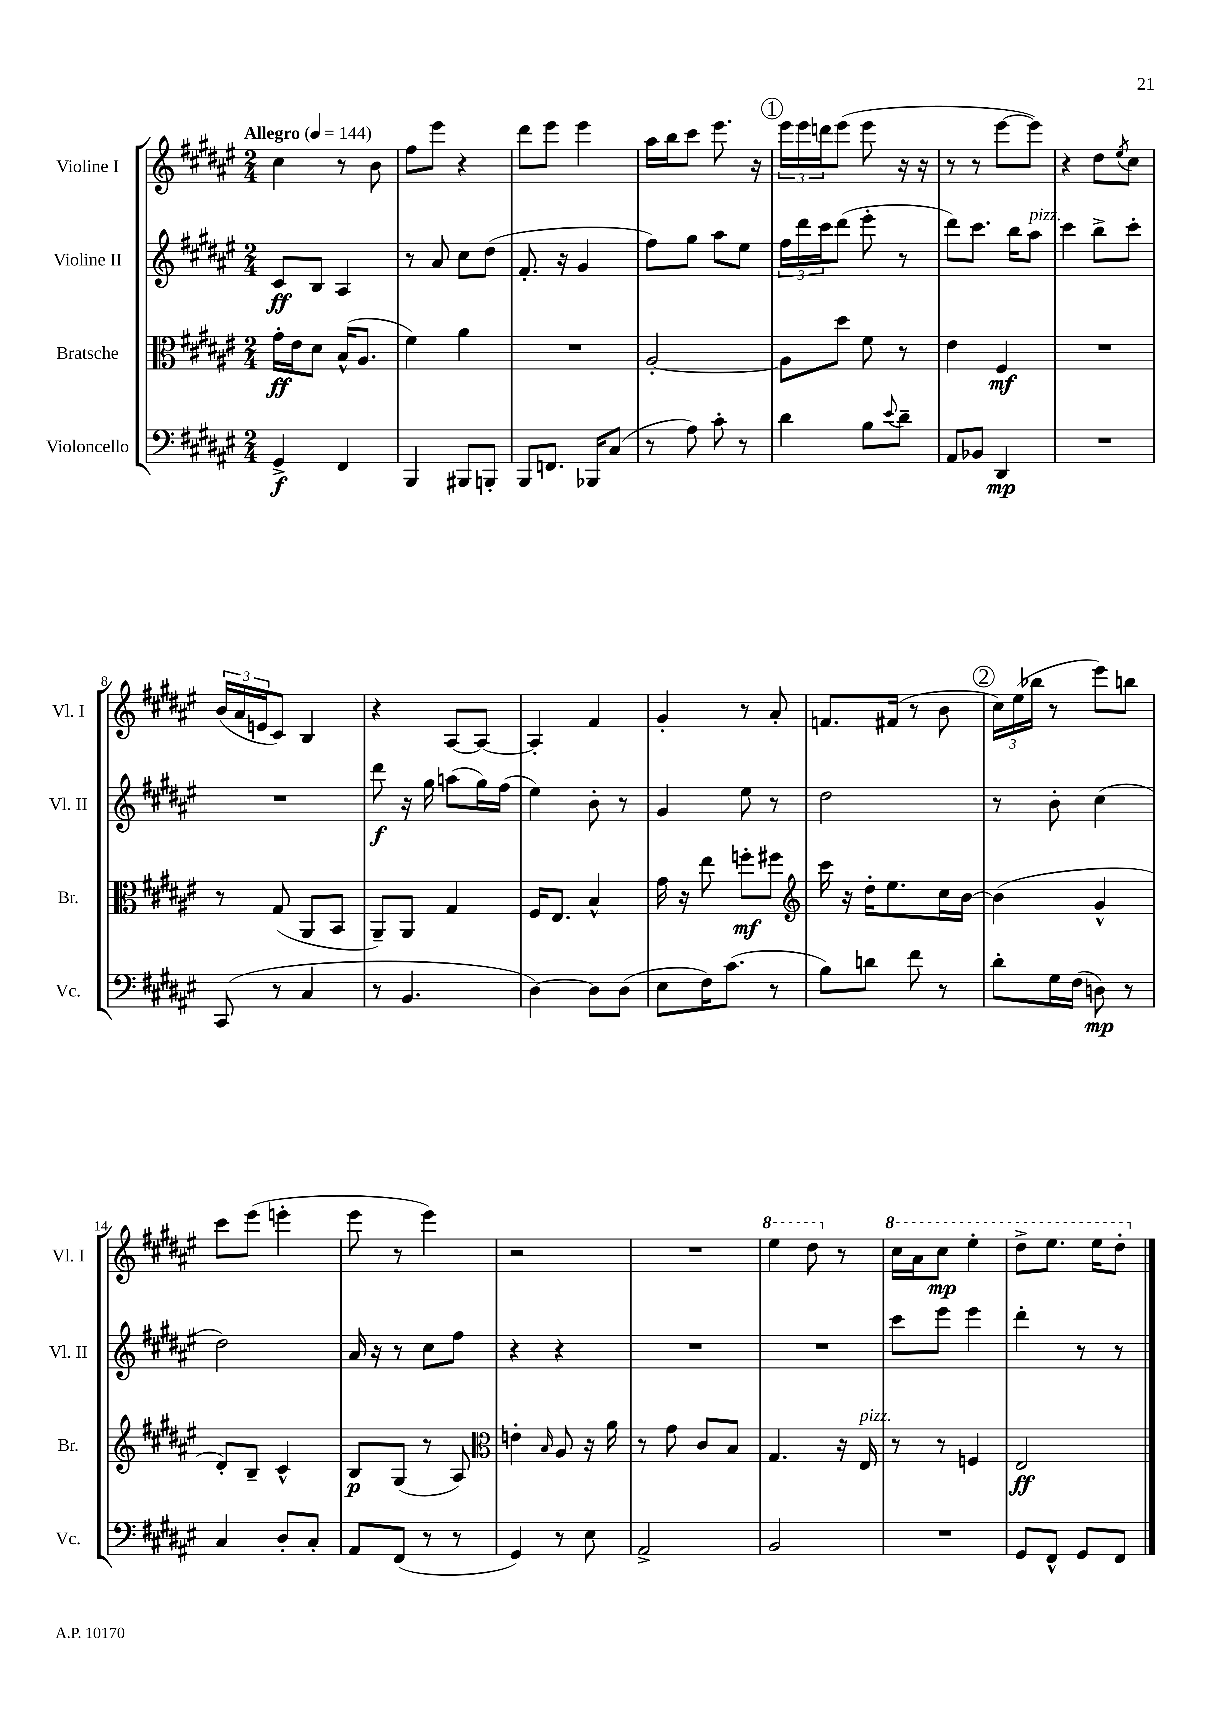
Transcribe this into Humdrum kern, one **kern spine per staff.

**kern	**dynam	**kern	**dynam	**kern	**dynam	**kern	**dynam
*part4	*part4	*part3	*part3	*part2	*part2	*part1	*part1
*staff4	*staff4	*staff3	*staff3	*staff2	*staff2	*staff1	*staff1
*I"Violoncello	*	*I"Bratsche	*	*I"Violine II	*	*I"Violine I	*
*I'Vc.	*	*I'Br.	*	*I'Vl. II	*	*I'Vl. I	*
*clefF4	*	*clefC3	*	*clefG2	*	*clefG2	*
*k[f#c#g#d#a#e#]	*	*k[f#c#g#d#a#e#]	*	*k[f#c#g#d#a#e#]	*	*k[f#c#g#d#a#e#]	*
*M2/4	*	*M2/4	*	*M2/4	*	*M2/4	*
*MM144	*	*MM144	*	*MM144	*	*MM144	*
=1	=1	=1	=1	=1	=1	=1	=1
!	!	!	!	!	!	!LO:TX:a:B:t=Allegro	!
4GG#^/	f	16g#'\LL	ff	8c#/L	ff	4cc#\	.
.	.	16e#\J	.	.	.	.	.
.	.	8d#\J	.	8B/J	.	.	.
4FF#/	.	(16B^^/KL	.	4A#/	.	8r	.
.	.	8.A#/J	.	.	.	.	.
.	.	.	.	.	.	8b\	.
=2	=2	=2	=2	=2	=2	=2	=2
4BBB/	.	4f#\)	.	8r	.	8ff#\L	.
.	.	.	.	8a#/	.	8eee#\J	.
8BBB#X/L	.	4a#\	.	8cc#\L	.	4r	.
8BBBn'/J	.	.	.	(8dd#\J	.	.	.
=3	=3	=3	=3	=3	=3	=3	=3
8BBB/L	.	2r	.	8.f#'/	.	8ddd#\L	.
8.FFn/J	.	.	.	.	.	8eee#\J	.
.	.	.	.	16r	.	.	.
.	.	.	.	4g#/	.	4eee#\	.
16BBB-X/KL	.	.	.	.	.	.	.
(8C#/J	.	.	.	.	.	.	.
=4	=4	=4	=4	=4	=4	=4	=4
8r	.	[2A#'/	.	8ff#\L)	.	16aa#\LL	.
.	.	.	.	.	.	16bb\J	.
8A#\)	.	.	.	8gg#\J	.	8ccc#\J	.
8c#'\	.	.	.	8aa#\L	.	8.eee#\	.
8r	.	.	.	8ee#\J	.	.	.
.	.	.	.	.	.	16r	.
!!LO:REH:place=s1:t=1
=5	=5	=5	=5	=5	=5	=5	=5
4d#\	.	8A#\L]	.	24ff#\LL	.	24eee#\LL	.
.	.	.	.	24ddd#\	.	24eee#\	.
.	.	.	.	24ccc#\J	.	24dddn\J	.
.	.	8dd#\J	.	(8ddd#\J	.	(8eee#\J	.
8B\L	.	8f#\	.	8eee#'\	.	8eee#\	.
8qqe#/	.	.	.	.	.	.	.
8d#~\J	.	8r	.	8r	.	16r	.
.	.	.	.	.	.	16r	.
=6	=6	=6	=6	=6	=6	=6	=6
8AA#/L	.	4e#\	.	8ddd#\L)	.	8r	.
8BB-X/J	.	.	.	8.ccc#\J	.	8r	.
4DD#/	mp	4F#/	mf	.	.	[8eee#\L	.
.	.	.	.	16bb\KL	.	.	.
!	!	!	!	!LO:TX:a:i:t=pizz.	!	!	!
.	.	.	.	8aa#\J	.	8eee#\J])	.
=7	=7	=7	=7	=7	=7	=7	=7
2r	.	2r	.	4ccc#\	.	4r	.
.	.	.	.	8bb^\L	.	8dd#\L	.
.	.	.	.	.	.	8qee#/	.
.	.	.	.	8ccc#'\J	.	8cc#\J	.
!!LO:LB:g=z
=8	=8	=8	=8	=8	=8	=8	=8
(8CC#/	.	8r	.	2r	.	(24b/LL	.
.	.	.	.	.	.	24a#/	.
.	.	.	.	.	.	24en/J	.
8r	.	(8G#/	.	.	.	8c#/J)	.
4C#/	.	8AA#/L	.	.	.	4B/	.
.	.	8BB/J	.	.	.	.	.
=9	=9	=9	=9	=9	=9	=9	=9
8r	.	8AA#~/L)	.	8ddd#\	f	4r	.
4.BB/	.	8AA#/J	.	16r	.	.	.
.	.	.	.	16gg#\	.	.	.
.	.	4G#/	.	(8aan\L	.	[8A#/L	.
.	.	.	.	16gg#\L)	.	8A#/J_	.
.	.	.	.	(16ff#\JJ	.	.	.
=10	=10	=10	=10	=10	=10	=10	=10
[4D#\)	.	16F#/KL	.	4ee#\)	.	4A#'/]	.
.	.	8.E#/J	.	.	.	.	.
8D#\L]	.	4B^^/	.	8b'\	.	4f#/	.
(8D#\J	.	.	.	8r	.	.	.
=11	=11	=11	=11	=11	=11	=11	=11
8E#\L	.	16g#\	.	4g#/	.	4g#'/	.
.	.	16r	.	.	.	.	.
16F#\K)	.	8ee#\	.	.	.	.	.
(8.c#\J	.	.	.	.	.	.	.
.	.	8ffn'\L	mf	8ee#\	.	8r	.
8r	.	8ff#X\J	.	8r	.	8a#'/	.
=12	=12	=12	=12	=12	=12	=12	=12
*	*	*clefG2	*	*	*	*	*
8B\L)	.	16ccc#\	.	2dd#\	.	8.fn/L	.
.	.	16r	.	.	.	.	.
8dn\J	.	16dd#'\KL	.	.	.	.	.
.	.	8.ee#\	.	.	.	(16f#X/Jk	.
8f#\	.	.	.	.	.	8r	.
8r	.	16cc#\L	.	.	.	8b\	.
.	.	[16b\JJ	.	.	.	.	.
!!LO:REH:place=s1:t=2
=13	=13	=13	=13	=13	=13	=13	=13
8d#'\L	.	(4b\]	.	8r	.	24cc#\LL)	.
.	.	.	.	.	.	(24ee#\	.
.	.	.	.	.	.	24bb-X\JJ	.
16G#\L	.	.	.	8b'\	.	8r	.
(16F#\JJ	.	.	.	.	.	.	.
8Dn\)	mp	4g#^^/	.	(4cc#\	.	8eee#\L)	.
8r	.	.	.	.	.	8bbn\J	.
!!LO:LB:g=z
=14	=14	=14	=14	=14	=14	=14	=14
4C#/	.	8d#'/L)	.	2dd#\)	.	8ccc#\L	.
.	.	8B~/J	.	.	.	(8eee#\J	.
8D#'/L	.	4c#^^/	.	.	.	4eeen'\	.
8C#'/J	.	.	.	.	.	.	.
=15	=15	=15	=15	=15	=15	=15	=15
8AA#/L	.	8B/L	p	16a#/	.	8eee#\	.
.	.	.	.	16r	.	.	.
(8FF#/J	.	(8G#/J	.	8r	.	8r	.
8r	.	8r	.	8cc#\L	.	4eee#\)	.
8r	.	8A#/)	.	8ff#\J	.	.	.
=16	=16	=16	=16	=16	=16	=16	=16
*	*	*clefC3	*	*	*	*	*
4GG#/)	.	4en'\	.	4r	.	2r	.
.	.	16qqB/	.	.	.	.	.
8r	.	8A#/	.	4r	.	.	.
8E#\	.	16r	.	.	.	.	.
.	.	16a#\	.	.	.	.	.
=17	=17	=17	=17	=17	=17	=17	=17
2AA#^/	.	8r	.	2r	.	2r	.
.	.	8g#\	.	.	.	.	.
.	.	8c#/L	.	.	.	.	.
.	.	8B/J	.	.	.	.	.
=18	=18	=18	=18	=18	=18	=18	=18
*	*	*	*	*	*	*8va	*
2BB/	.	4.G#/	.	2r	.	4eee#\	.
.	.	.	.	.	.	8ddd#\	.
*	*	*	*	*	*	*X8va	*
.	.	16r	.	.	.	8r	.
!	!	!LO:TX:a:i:t=pizz.	!	!	!	!	!
.	.	16E#/	.	.	.	.	.
=19	=19	=19	=19	=19	=19	=19	=19
*	*	*	*	*	*	*8va	*
2r	.	8r	.	8ccc#\L	.	16ccc#\LL	.
.	.	.	.	.	.	16aa#\J	.
.	.	8r	.	8eee#\J	.	8ccc#\J	mp
.	.	4Fn/	.	4eee#\	.	4eee#'\	.
=20	=20	=20	=20	=20	=20	=20	=20
8GG#/L	.	2E#/	ff	4ddd#'\	.	8ddd#^\L	.
8FF#^^/J	.	.	.	.	.	8.eee#\J	.
8GG#/L	.	.	.	8r	.	.	.
.	.	.	.	.	.	16eee#\KL	.
8FF#/J	.	.	.	8r	.	8ddd#'\J	.
*	*	*	*	*	*	*X8va	*
==	==	==	==	==	==	==	==
*-	*-	*-	*-	*-	*-	*-	*-
